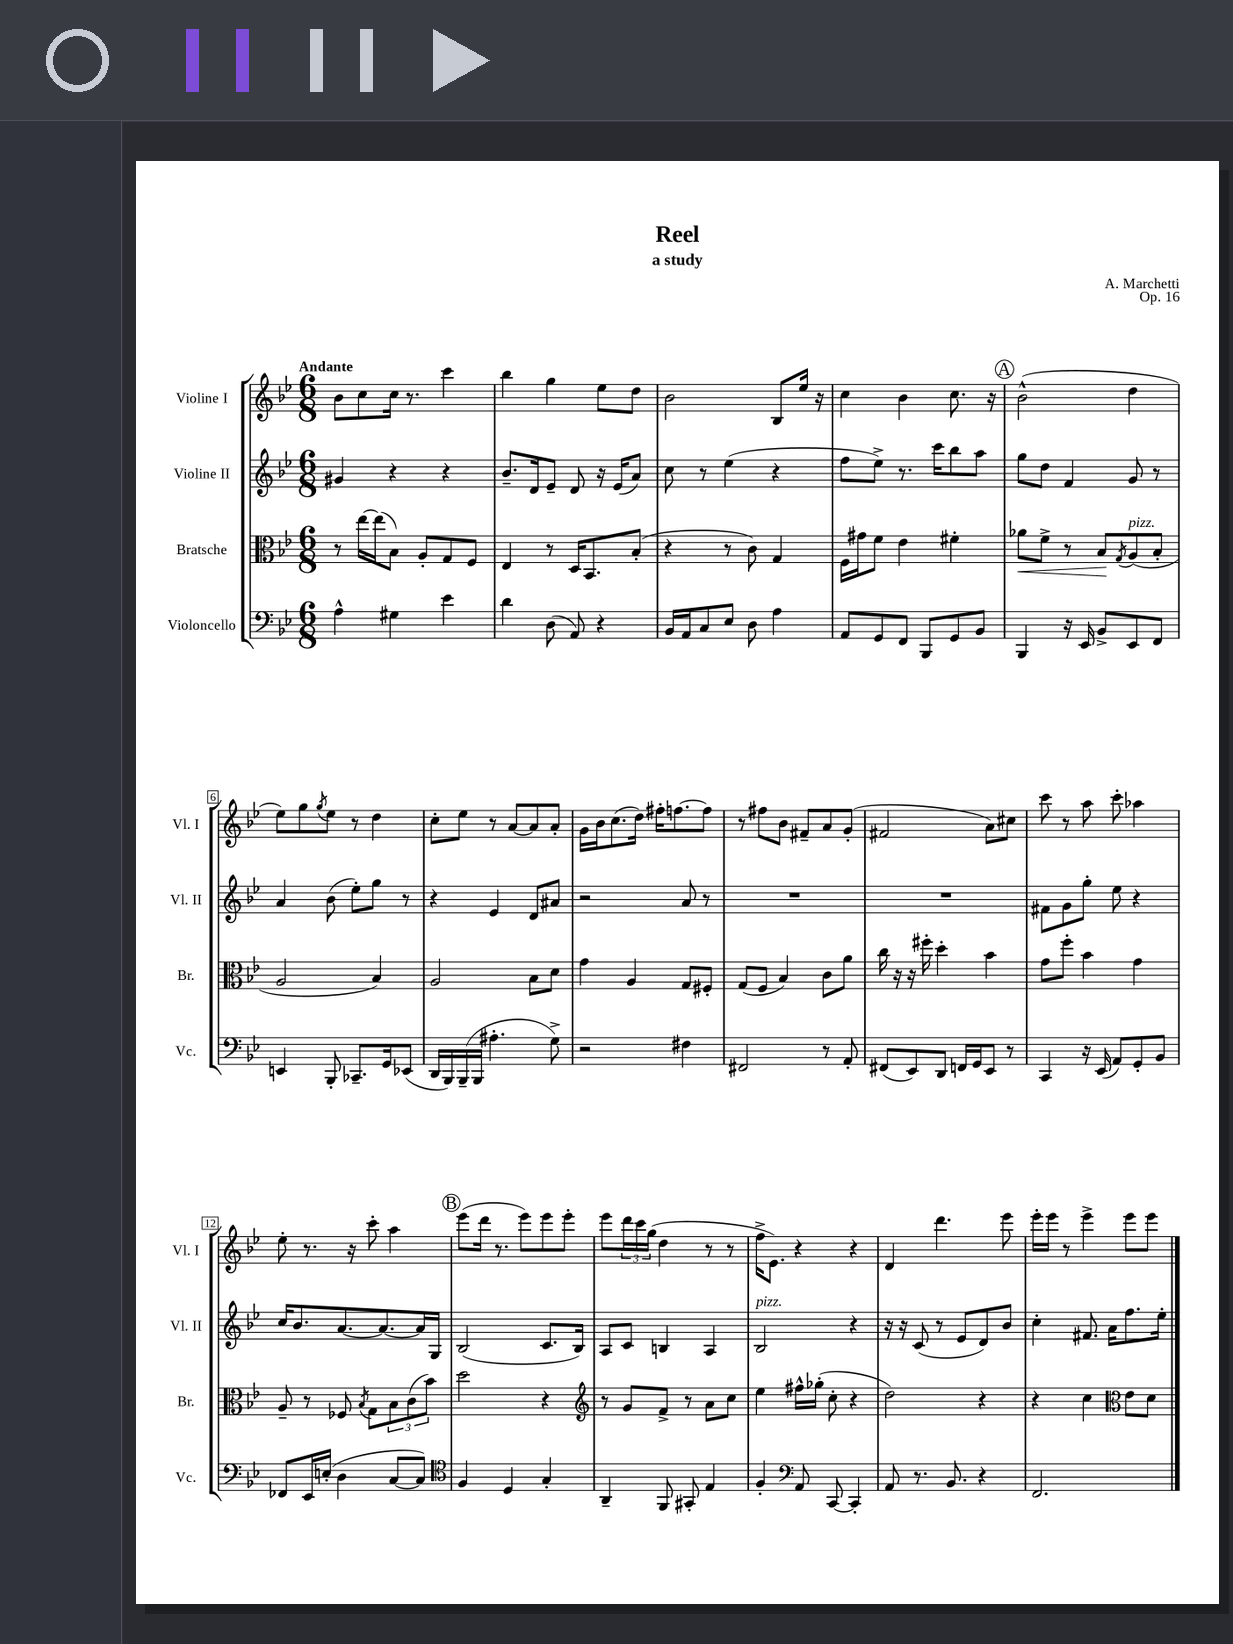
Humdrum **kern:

**kern	**kern	**dynam	**kern	**kern
*part4	*part3	*part3	*part2	*part1
*staff4	*staff3	*staff3	*staff2	*staff1
*I"Violoncello	*I"Bratsche	*	*I"Violine II	*I"Violine I
*I'Vc.	*I'Br.	*	*I'Vl. II	*I'Vl. I
*clefF4	*clefC3	*	*clefG2	*clefG2
*k[b-e-]	*k[b-e-]	*	*k[b-e-]	*k[b-e-]
*M6/8	*M6/8	*	*M6/8	*M6/8
=1	=1	=1	=1	=1
!	!	!	!	!LO:TX:a:B:t=Andante
4A^^\	8r	.	4g#X/	8b-\L
.	[16ee-\LL	.	.	8cc\
.	(16ee-\J]	.	.	.
4G#X\	8B-\J)	.	4r	16cc\Jk
.	.	.	.	8.r
.	8A'/L	.	.	.
4e-\	8G/	.	4r	4ccc\
.	8F/J	.	.	.
=2	=2	=2	=2	=2
4d\	4E-/	.	8.b-~/L	4bb-\
.	.	.	16d/k	.
(8D\	8r	.	8e-~/J	4gg\
8AA/)	16D/KL	.	8d/	.
.	8.BB-/	.	.	.
4r	.	.	16r	8ee-\L
.	.	.	(16e-/KL	.
.	(8B-'/J	.	8a/J)	8dd\J
=3	=3	=3	=3	=3
16BB-/LL	4r	.	8cc\	2b-\
16AA/J	.	.	.	.
8C/	.	.	8r	.
8E-/J	8r	.	(4ee-\	.
8D\	8c\)	.	.	.
4A\	4G/	.	4r	8B-/L
.	.	.	.	16ee-/Jk
.	.	.	.	16r
=4	=4	=4	=4	=4
8AA/L	16F\LL	.	8ff\L	4cc\
.	16g#X\J	.	.	.
8GG/	8f\J	.	8ee-^\J)	.
8FF/J	4e-\	.	8.r	4b-\
8BBB-/L	.	.	.	.
.	.	.	16ccc\KL	.
8GG/	4f#X'\	.	8bb-\	8.cc\
8BB-/J	.	.	8aa\J	.
.	.	.	.	16r
!!LO:REH:place=s1:t=A
=5	=5	=5	=5	=5
!	!	!LO:HP:b	!	!
4BBB-/	8a-X\L	<	8gg\L	(2b-^^\
.	8f^\J	.	8dd\J	.
16r	8r	.	4f/	.
16EE-/	.	.	.	.
8BB-^/L	8B-/L	.	.	.
.	8qG/	.	.	.
!	!LO:TX:a:i:t=pizz.	!	!	!
8EE-/	(8A/	[	8g/	4dd\
8FF/J	8B-'/J	.	8r	.
!!LO:LB:g=z
=6	=6	=6	=6	=6
4EEn/	2A/	.	4a/	8ee-\L)
.	.	.	.	8gg\
.	.	.	.	8qgg/
8BBB-'/	.	.	(8b-\	8ee-\J
8.CC-X~/L	.	.	8ee-'\L)	8r
.	4B-/)	.	8gg\J	4dd\
16GG/k	.	.	.	.
(8EE-X/J	.	.	8r	.
=7	=7	=7	=7	=7
16DD/LL	2A/	.	4r	8cc'\L
16BBB-/)	.	.	.	.
(16BBB-~/	.	.	.	8ee-\J
16BBB-/JJ	.	.	.	.
4.A#X'\	.	.	4e-/	8r
.	.	.	.	[8a/L
.	8B-\L	.	8d/L	8a/]
8G^\)	8d\J	.	8a#X/J	8a'/J
=8	=8	=8	=8	=8
2r	4g\	.	2r	16g\LL
.	.	.	.	16b-\J
.	.	.	.	(8.cc\
.	4A/	.	.	.
.	.	.	.	16dd\Jk)
.	.	.	.	16ff#X'\KL
.	.	.	.	[8.ffn\
4F#X\	8G/L	.	8a/	.
.	8F#X'/J	.	8r	8ff\J]
=9	=9	=9	=9	=9
2FF#X/	(8G/L	.	2.r	8r
.	8F/J	.	.	8ff#X\L
.	4B-/)	.	.	8b-\J
.	.	.	.	8f#X~/L
8r	8c\L	.	.	8a/
8AA'/	8a\J	.	.	(8g'/J
=10	=10	=10	=10	=10
(8FF#X/L	16cc\	.	2.r	2f#X/
.	16r	.	.	.
8EE-/)	16r	.	.	.
.	16ff#X'\	.	.	.
8DD/J	4dd'\	.	.	.
16FFn/LL	.	.	.	.
16GG/J	.	.	.	.
8EE-/J	4b-\	.	.	8a\L)
8r	.	.	.	8cc#X\J
=11	=11	=11	=11	=11
4CC/	8g\L	.	8f#X\L	8ccc\
.	8ff'\J	.	8g\	8r
16r	4b-\	.	8gg'\J	8aa\
(16EE-/	.	.	.	.
8AA/L)	.	.	8ee-\	8ccc'\
8GG'/	4g\	.	4r	4aa-X\
8BB-/J	.	.	.	.
!!LO:LB:g=z
=12	=12	=12	=12	=12
8FF-X/L	8A~/	.	16cc/KL	8ee-'\
.	.	.	8.b-/	.
16EE-/L	8r	.	.	8.r
(16En'/JJ	.	.	.	.
4D\	8F-X/	.	[8.a/	.
.	.	.	.	16r
.	8qB-/	.	.	.
.	8G\L	.	.	8ccc'\
.	.	.	8.a/_	.
[8C/L	12B-\	.	.	4aa\
.	(12c\	.	.	.
8C/J])	.	.	16a/L]	.
.	12b-\J)	.	.	.
.	.	.	16G/JJ	.
!!LO:REH:place=s1:t=B
=13	=13	=13	=13	=13
*clefC4	*	*	*	*
4F/	2dd\	.	(2B-/	(8eee-\L
.	.	.	.	16ddd\Jk
.	.	.	.	8.r
4D/	.	.	.	.
.	.	.	.	8eee-\L)
4G'/	4r	.	8.c/L	8eee-\
.	.	.	.	8eee-'\J
.	.	.	16B-/Jk)	.
=14	=14	=14	=14	=14
*	*clefG2	*	*	*
4AA~/	8r	.	8A/L	8eee-\L
.	8g/L	.	8c/J	24ddd\L
.	.	.	.	24ccc\
.	.	.	.	(24gg\JJ
8FF/	8f^/J	.	4Bn/	4dd\
8GG#X'/	8r	.	.	.
4E-/	8a\L	.	4A/	8r
.	8cc\J	.	.	8r
=15	=15	=15	=15	=15
!	!	!	!LO:TX:a:i:t=pizz.	!
4F'/	4ee-\	.	2B-/	16ff^\KL
.	.	.	.	8.e-\J)
*clefF4	*	*	*	*
8AA/	16ff#X^^\LL	.	.	4r
.	(16gg-X'\JJ	.	.	.
[8CC/	8cc'\	.	.	.
4CC'/]	4r	.	4r	4r
=16	=16	=16	=16	=16
8AA/	2dd\)	.	16r	4d/
.	.	.	16r	.
8.r	.	.	(8c/	.
.	.	.	8r	4.ddd\
8.BB-/	.	.	.	.
.	.	.	8e-/L	.
4r	4r	.	8d/)	.
.	.	.	8b-/J	8eee-\
=17	=17	=17	=17	=17
2.FF/	4r	.	4cc'\	16eee-'\LL
.	.	.	.	16eee-\JJ
.	.	.	.	8r
.	4cc\	.	8.f#X/	4eee-^\
.	.	.	16a\KL	.
*	*clefC3	*	*	*
.	8e-\L	.	8.ff\	8eee-\L
.	8d\J	.	.	8eee-\J
.	.	.	16ee-'\Jk	.
==	==	==	==	==
*-	*-	*-	*-	*-
